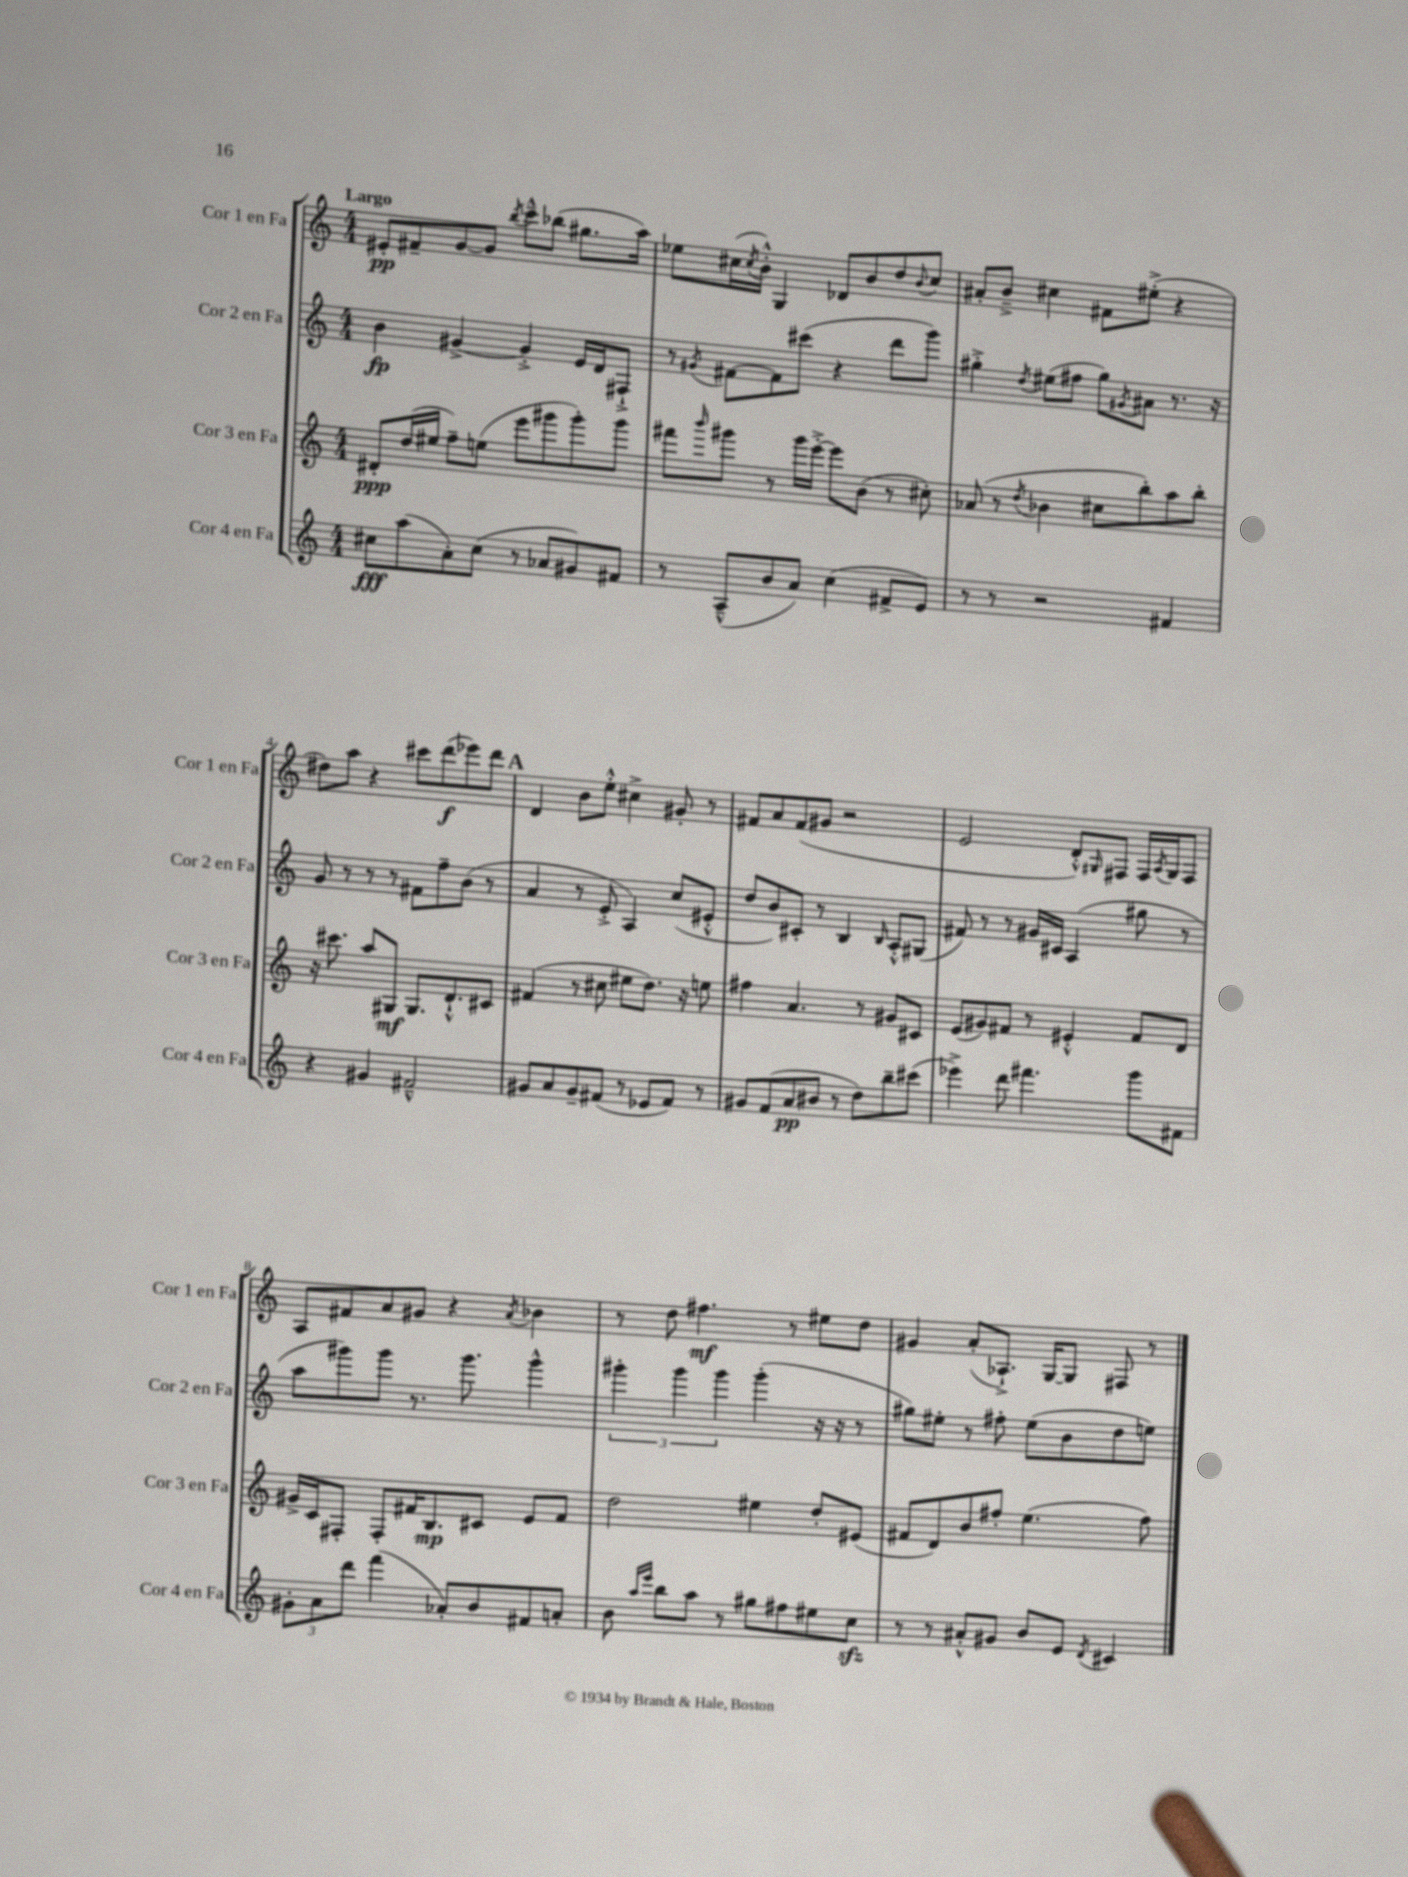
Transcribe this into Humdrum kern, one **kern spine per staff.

**kern	**dynam	**kern	**dynam	**kern	**dynam	**kern	**dynam
*part4	*part4	*part3	*part3	*part2	*part2	*part1	*part1
*staff4	*staff4	*staff3	*staff3	*staff2	*staff2	*staff1	*staff1
*I"Cor 4 en Fa	*	*I"Cor 3 en Fa	*	*I"Cor 2 en Fa	*	*I"Cor 1 en Fa	*
*I'Cor 4 en Fa	*	*I'Cor 3 en Fa	*	*I'Cor 2 en Fa	*	*I'Cor 1 en Fa	*
*clefG2	*	*clefG2	*	*clefG2	*	*clefG2	*
*k[]	*	*k[]	*	*k[]	*	*k[]	*
*M4/4	*	*M4/4	*	*M4/4	*	*M4/4	*
=1	=1	=1	=1	=1	=1	=1	=1
!	!	!	!	!	!	!LO:TX:a:B:t=Largo	!
8cc#X\L	fff	8d#X'/L	ppp	4b\	fp	8e#X'/L	pp
(8aa\	.	(16dd/L	.	.	.	8f#X~/	.
.	.	16ee#X/JJ	.	.	.	.	.
8a'\)	.	8ff~\L)	.	[4g#X^/	.	[8g/	.
(8cc#\J	.	(8een\J	.	.	.	8g/J]	.
.	.	.	.	.	.	8qbb/	.
8r	.	8eee\L	.	4g#'^/]	.	8ccc~^^\L	.
8a-X/L	.	8ggg#X\	.	.	.	(8bb-X\J	.
8g#X/)	.	8ggg#'\)	.	16e/LL	.	8.gg#X\L	.
.	.	.	.	16d/J	.	.	.
8f#X/J	.	8ggg#\J	.	8F#X`^/J	.	.	.
.	.	.	.	.	.	16aa\Jk)	.
=2	=2	=2	=2	=2	=2	=2	=2
8r	.	8fff#X\L	.	8r	.	8ee-X\L	.
.	.	16qqbbb/	.	8qg#X/	.	.	.
(8A~^^/L	.	8ggg#X\J	.	[8f#X\L	.	(16cc#X\L	.
.	.	.	.	.	.	8qcc#/	.
.	.	.	.	.	.	16b'^^\JJ)	.
8b/	.	8r	.	8f#\]	.	4G/	.
8a/J)	.	16ggg#\LL	.	(8ccc#X\J	.	.	.
.	.	[16eee'^\JJ	.	.	.	.	.
(4cc\	.	8eee\L]	.	4r	.	8d-X/L	.
.	.	(8b\J	.	.	.	8b/	.
8f#X^/L	.	8r	.	8ddd\L	.	8dd/	.
.	.	.	.	.	.	8qqb/	.
8e/J)	.	8cc#X'\)	.	8ggg\J)	.	8cc#/J	.
=3	=3	=3	=3	=3	=3	=3	=3
8r	.	(8a-X/	.	4gg#X'^\	.	8a#X'/L	.
8r	.	8r	.	.	.	8b~^/J	.
.	.	8qdd/	.	8qdd/	.	.	.
2r	.	4b-X\	.	(8ee#X\L	.	4cc#X\	.
.	.	.	.	8ff#X\J	.	.	.
.	.	8cc#X\L	.	8gg#\L)	.	8f#X\L	.
.	.	.	.	8qg#X/	.	.	.
.	.	8bb'\)	.	8a#X\J	.	(8ee#X'^\J	.
4f#X/	.	8aa\	.	8.r	.	4r	.
.	.	8bb'\J	.	.	.	.	.
.	.	.	.	16r	.	.	.
!!LO:LB:g=z
=4	=4	=4	=4	=4	=4	=4	=4
4r	.	16r	.	8g/	.	8dd#X\L)	.
.	.	8.ccc#X\	.	.	.	.	.
.	.	.	.	8r	.	8aa\J	.
4g#X/	.	8aa/L	.	8r	.	4r	.
.	.	8G#X/J	mf	8r	.	.	.
2f#X~^^/	.	8.G#/L	.	8f#X\L	.	8ccc#X\L	.
.	.	.	.	8ff~\	.	(8ddd\	f
.	.	8.d`^^/	.	.	.	.	.
.	.	.	.	(8b\J	.	8eee-X\)	.
.	.	8c#X/J	.	8r	.	8ddd\J	.
!!LO:REH:place=s1:t=A
=5	=5	=5	=5	=5	=5	=5	=5
8g#X/L	.	(4f#X/	.	4a/	.	4d/	.
8a/	.	.	.	.	.	.	.
8g#~/	.	8r	.	8r	.	8b\L	.
(8f#X/J	.	8cc#X\	.	8e'^/	.	8ee'^^\J	.
8r	.	8ee#X\L	.	4A/)	.	4cc#X^\	.
8e-X/L	.	8.dd\J)	.	.	.	.	.
8f#/J)	.	.	.	(8cc/L	.	8g#X'/	.
.	.	16r	.	.	.	.	.
8r	.	8een\	.	8e#X'^^/J	.	8r	.
=6	=6	=6	=6	=6	=6	=6	=6
8g#X/L	.	4ff#X\	.	8dd/L	.	8f#X/L	.
(8f/	.	.	.	8b/)	.	8a/	.
8a/	pp	4.a/	.	8c#X'/J	.	(8f#/	.
8b#X/J	.	.	.	8r	.	8g#X/J	.
8r	.	.	.	4B/	.	2r	.
8dd\L)	.	8r	.	.	.	.	.
.	.	.	.	16qqB/	.	.	.
8bb~\	.	8g#X/L	.	8A'^^/L	.	.	.
(8ccc#X\J	.	8c#X/J	.	(8G#X/J	.	.	.
=7	=7	=7	=7	=7	=7	=7	=7
4eee-X^\)	.	(8e/L	.	8f#X/)	.	2e/	.
.	.	8g#X/)	.	8r	.	.	.
8ddd\	.	8f#X/J	.	8r	.	.	.
4.fff#X\	.	8r	.	16g#X/LL	.	.	.
.	.	.	.	16c#X/JJ	.	.	.
.	.	4e#X'^^/	.	(4A/	.	8d'^^/L)	.
.	.	.	.	.	.	16qqG#X/	.
.	.	.	.	.	.	8F#X/J	.
8ggg\L	.	8f#/L	.	8gg#X\	.	16F#/LL	.
.	.	.	.	.	.	8qA/	.
.	.	.	.	.	.	16G#/J	.
8f#X\J	.	8d/J	.	8r	.	8F#/J	.
!!LO:LB:g=z
=8	=8	=8	=8	=8	=8	=8	=8
12g#X'\L	.	16g#X^/LL	.	8aa\L	.	8A/L	.
.	.	16c/J	.	.	.	.	.
12a\	.	.	.	.	.	.	.
.	.	8F#X'/J	.	8ggg#X\)	.	8f#X/	.
12ddd\J	.	.	.	.	.	.	.
(4fff\	.	8F#'/L	.	8ggg#\J	.	8a/	.
.	.	16f#X/K	.	8.r	.	8g#X/J	.
.	.	8.B/	mp	.	.	.	.
8a-X'/L)	.	.	.	.	.	4r	.
.	.	.	.	8.ggg#\	.	.	.
8b/	.	8c#X/J	.	.	.	.	.
.	.	.	.	.	.	8qa/	.
8f#X/	.	8e/L	.	4ggg#^^\	.	4b-X\	.
8an'/J	.	8f#/J	.	.	.	.	.
=9	=9	=9	=9	=9	=9	=9	=9
8b\	.	2dd\	.	6ggg#X'\	.	8r	.
16qqaa/LL	.	.	.	.	.	.	.
16qqeee/JJ	.	.	.	.	.	.	.
8bb\L	.	.	.	.	.	8dd\	.
.	.	.	.	6ggg#\	.	.	.
8aa\J	.	.	.	.	.	4.ff#X\	mf
.	.	.	.	6ggg#\	.	.	.
8r	.	.	.	.	.	.	.
8gg#X\L	.	4ee#X\	.	(4ggg#'\	.	.	.
8ff#X\	.	.	.	.	.	8r	.
8ee#X\	.	8dd'/L	.	16r	.	8ee#X\L	.
.	.	.	.	16r	.	.	.
8cczz\J	.	(8e#X/J	.	8r	.	8dd\J	.
=10	=10	=10	=10	=10	=10	=10	=10
8r	.	8f#X/L	.	8gg#X\L)	.	4g#X/	.
8r	.	8d/)	.	8ee#X'\J	.	.	.
8a#X'^^/L	.	8b/	.	8r	.	(8a'/L	.
8g#X/J	.	8ff#X'/J	.	8ff#X'\	.	8.A-X`^/J)	.
8b/L	.	(4.ee\	.	(8ee#\L	.	.	.
.	.	.	.	.	.	[16G/KL	.
8e/J	.	.	.	8b\	.	8G/J]	.
8qd/	.	.	.	.	.	.	.
4c#X/	.	.	.	8dd\	.	8F#X/	.
.	.	8ff#\)	.	8een\J)	.	8r	.
==	==	==	==	==	==	==	==
*-	*-	*-	*-	*-	*-	*-	*-
